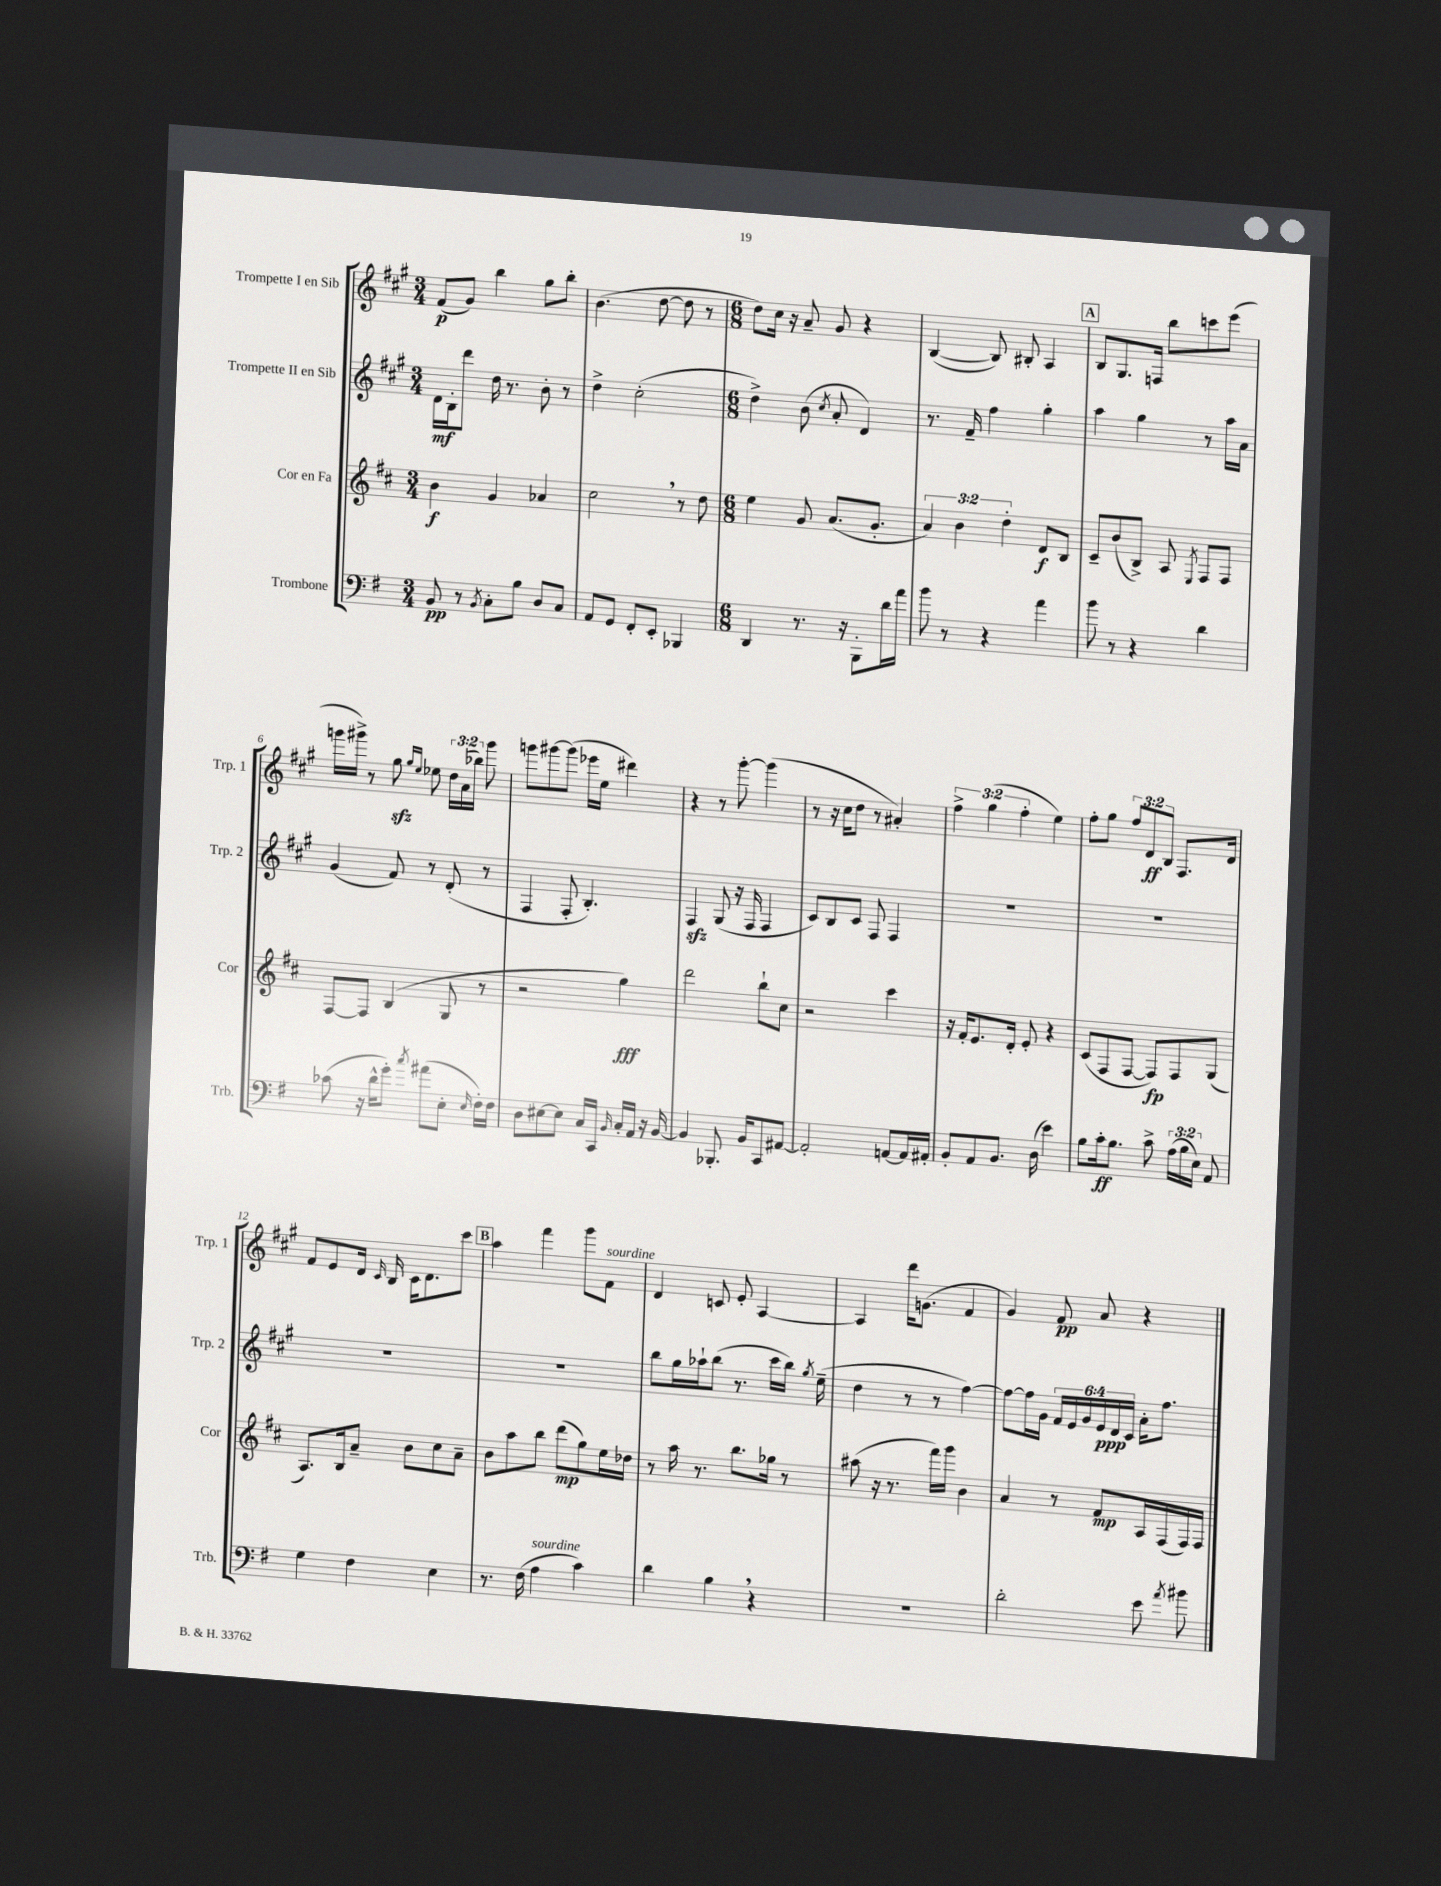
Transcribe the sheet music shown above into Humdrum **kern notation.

**kern	**kern	**kern	**kern
*staff4	*staff3	*staff2	*staff1
*clefF4	*clefG2	*clefG2	*clefG2
*k[f#]	*k[f#c#]	*k[f#c#g#]	*k[f#c#g#]
*M3/4	*M3/4	*M3/4	*M3/4
8BB	4b	16d	(8f#
.	.	16B'	.
8r	.	8ddd	8g#)
8qBB	.	.	.
8C'	4g	16dd	4bb
.	.	8.r	.
8B	.	.	.
8D	4a-	8b'	8gg#
8C	.	8r	8bb'
=	=	=	=
8AA	2cc#	4dd^	(4.b
8GG	.	.	.
8FF#'	.	(2cc#'	.
8EE'	.	.	[8dd
4BBB-	8r	.	8dd]
.	8dd	.	8r
=	=	=	=
*M6/8	*M6/8	*M6/8	*M6/8
4DD	4ee	4dd^)	8dd)
.	.	.	16cc#
.	.	.	16r
8.r	8g	(8b	8a~
.	.	8qcc#	.
.	(8.a	8a'	8g#
16r	.	.	.
8BBB'	.	4d)	4r
.	8.g'	.	.
16d	.	.	.
16a	.	.	.
=	=	=	=
8b	6a)	8.r	([4B
8r	.	.	.
.	6b	.	.
.	.	16f#~	.
4r	.	4ff#	8B])
.	6dd'	.	.
.	.	.	8B#'
4a	8d	4gg#'	4A
.	8B	.	.
=	=	=	=
8b	8c#~	4aa	8B
8r	(8b	.	8.G#
4r	8B^)	4gg#	.
.	.	.	16F
.	8A	.	8bb
.	8qE	.	.
4d	8F#	8r	8ccc
.	8F#	16aa	(8eee
.	.	16a	.
=	=	=	=
(8c-	[8F#	(4g#	16ggg
.	.	.	16ggg#^)
16r	8F#]	.	8r
16d^^	.	.	.
8g')	(4B	8f#)	8gg#
.	.	.	16qqgg#
8qcc	.	.	16qqee
(8a#	.	8r	8ee-
8E'	8G	(8d'	24dd
.	.	.	(24a
.	.	.	24bb-)
16qqE	.	.	.
16F#')	8r	8r	8ggg#
16F#	.	.	.
=	=	=	=
8D	2r	4F#	8ggg
[8E#	.	.	[8ggg#
8E#]	.	8F#'	(8ggg#]
16C	.	4.B')	16eee-
16CC	.	.	16ee
16qqBB	.	.	.
16C'	4gg)	.	4ddd#)
16AA	.	.	.
16r	.	.	.
[16BB	.	.	.
=	=	=	=
4BB]	2ddd	4F#	4r
8.BBB-'	.	(8G#	8r
.	.	16r	[8ggg#'
16BB	.	16F#	.
8CC	8bb`	4F#	(4ggg#]
[8AA#	8cc#	.	.
=	=	=	=
2AA#']	2r	8c#)	8r
.	.	8B	16r
.	.	.	16cc#
.	.	8c#	8dd
.	.	8F#	8r
[8AA	4ccc#	4F#	4a#')
16AA]	.	.	.
16AA#'	.	.	.
=	=	=	=
8BB'	16r	2.r	6ff#^
.	16f#'	.	.
8AA	8.e	.	.
.	.	.	(6gg#
8.BB	.	.	.
.	16d'	.	.
.	.	.	6ff#'
.	8e'	.	.
(16D	.	.	.
4e)	4r	.	4ee)
=	=	=	=
8B	(8c#	2.r	8ff#'
16c'	8F#	.	8gg#
8.B	.	.	.
.	[8F#	.	12ff#
.	.	.	12d
8c^	8F#])	.	.
.	.	.	12B
(24A	8F#	.	8.F#
24B	.	.	.
24E)	.	.	.
8AA	(8G	.	.
.	.	.	16d
=	=	=	=
4G	8.A)	2.r	8f#
.	.	.	8e
.	16B	.	.
4F#	8a~	.	16d
.	.	.	16qqc#
.	.	.	16B
.	8b	.	16c#
.	.	.	8.d
4E	8cc#	.	.
.	8a~	.	8ccc#
=	=	=	=
8.r	8b	2.r	4aa
.	8aa	.	.
(16F#	.	.	.
4A	8bb	.	4fff#
.	(8ddd	.	.
4c)	8gg)	.	8ggg#
.	16ee	.	8f#
.	16dd-	.	.
=	=	=	=
4d	8r	8bb	4d
.	16aa	16gg#	.
.	8.r	16aa-`	.
4B	.	(8bb	8c
.	8.bb	8.r	8e'
4r	.	.	[4A
.	16gg-	16ccc#	.
.	8r	16bb)	.
.	.	8qgg#	.
.	.	(16ee~	.
=	=	=	=
2.r	(8aa#	4dd	4A]
.	16r	.	.
.	8.r	.	.
.	.	8r	16ddd
.	.	.	(8.g
.	16fff#)	8r	.
.	16ggg	.	.
.	4b	[4ff#)	4f#
=	=	=	=
2d'	4a	8ff#_	4g#)
.	.	16ff#]	.
.	.	16g#	.
.	8r	24f#	8f#
.	.	24e	.
.	.	24g#	.
.	8f#	24e	8a
.	.	24d	.
.	.	24c#	.
8e	16A	16a'	4r
.	(16F#	8.ff#	.
8qa	.	.	.
8b#	16F#)	.	.
.	16F#	.	.
==	==	==	==
*-	*-	*-	*-
